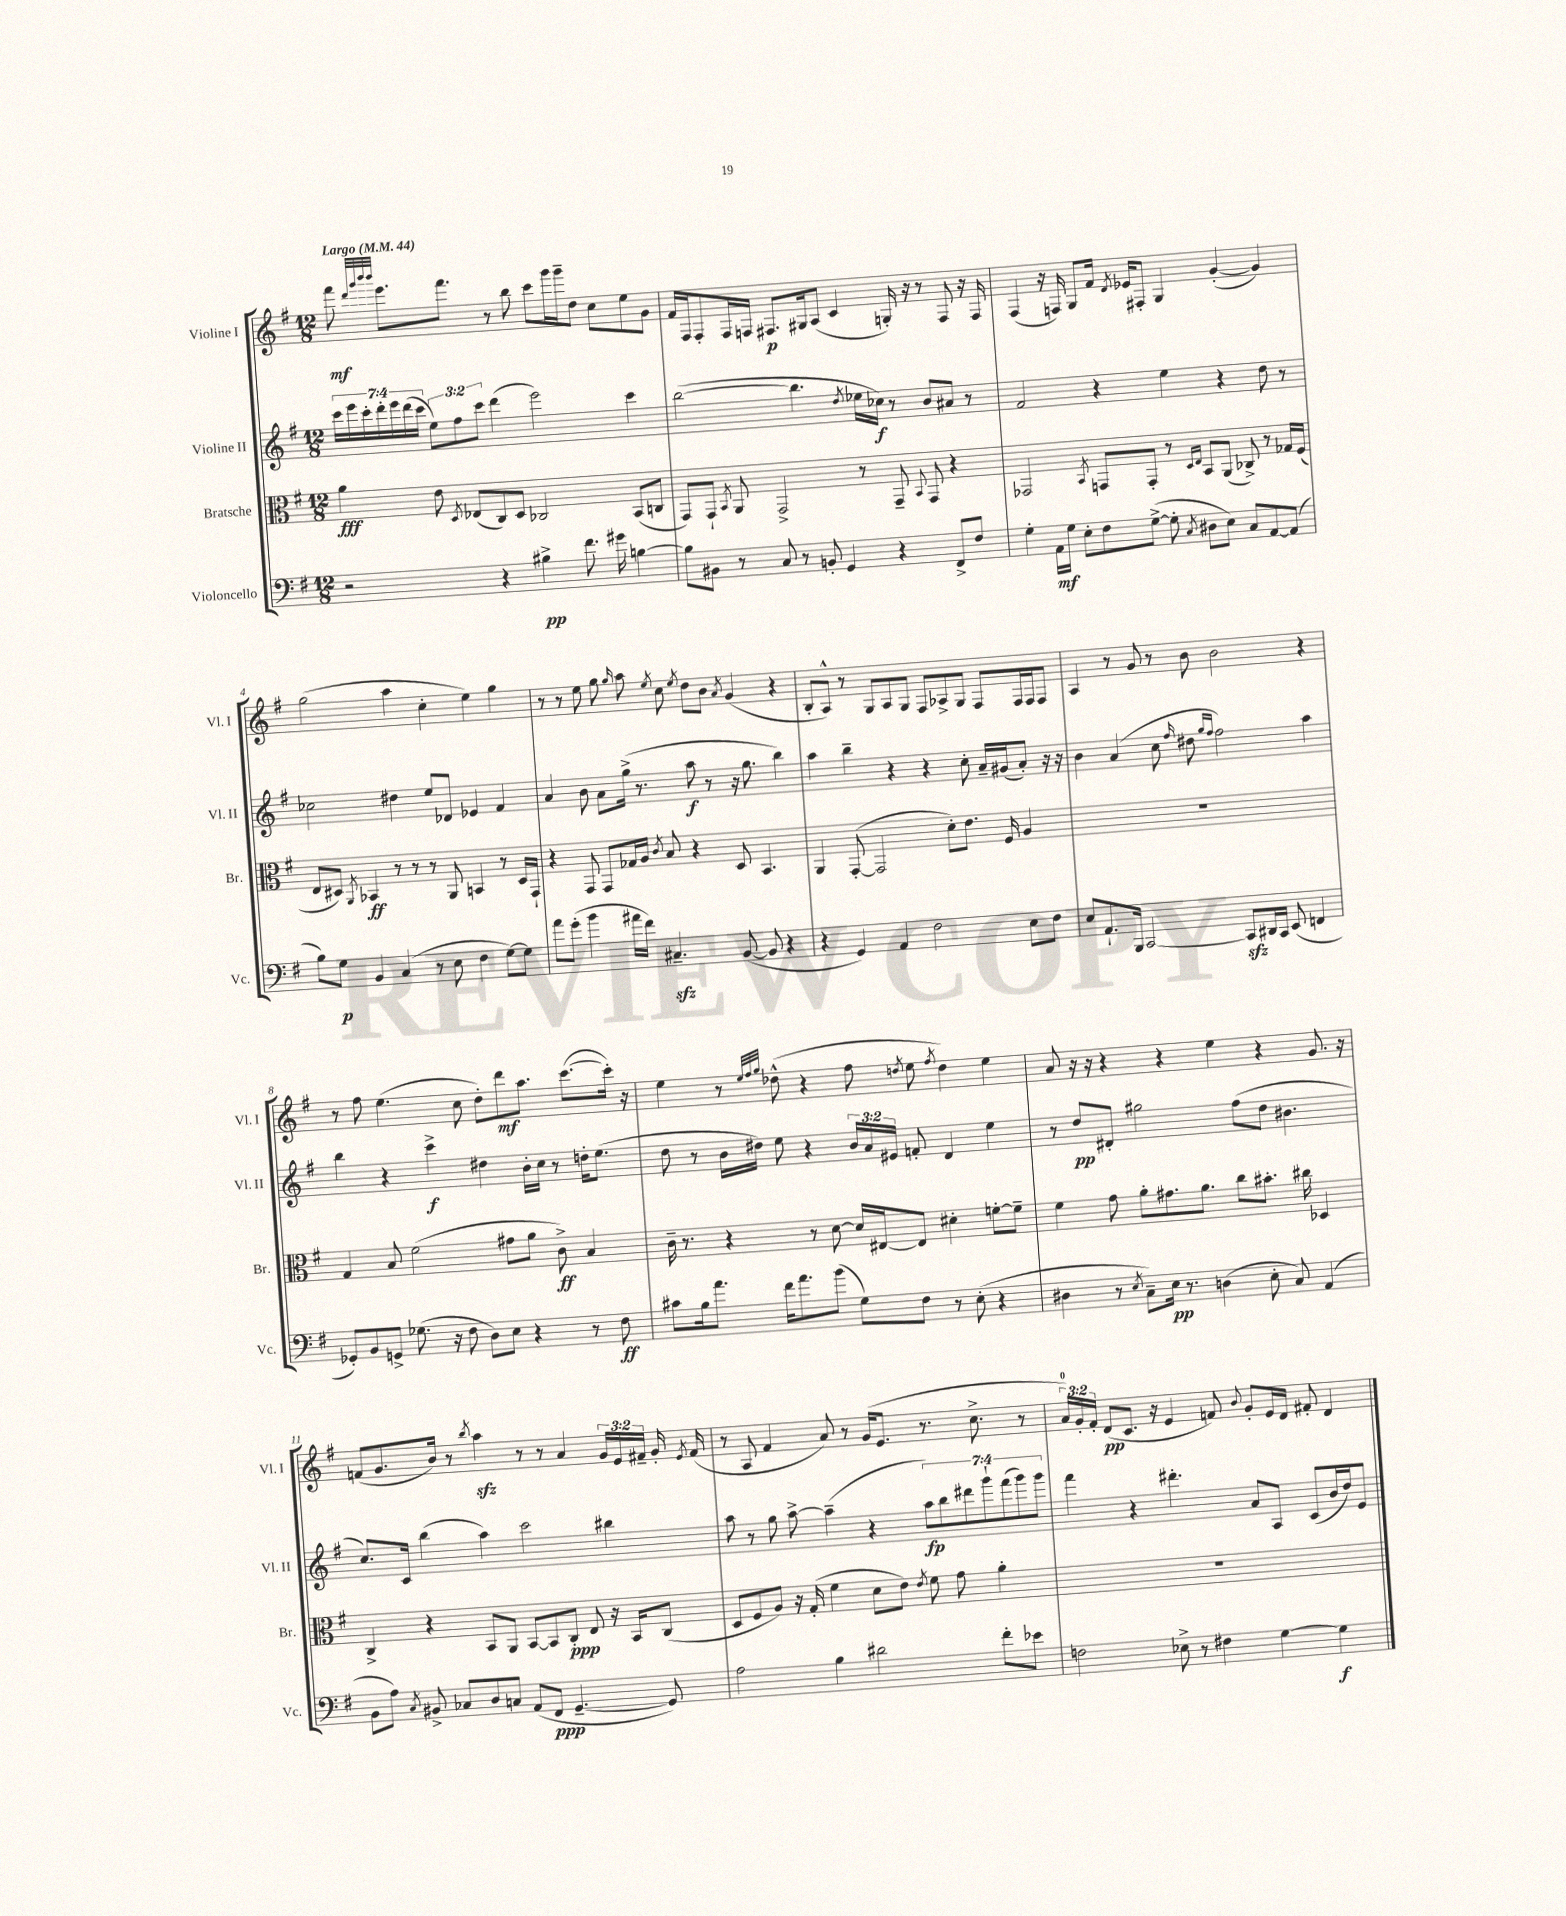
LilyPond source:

<<
\new StaffGroup <<
\new Staff = "s0" \with { instrumentName = "Violine I" shortInstrumentName = "Vl. I" } {
    \clef treble \key g \major \numericTimeSignature \time 12/8 \override Staff.TupletNumber.text = #tuplet-number::calc-fraction-text \tempo "Largo" 4 = 44
    \autoBeamOff fis'''8\mf \grace { d'''32[ g'''32 b'''32 b'''32] } e'''8.[ fis'''8.] r8 b''8 c'''8[ g'''16 g'''16-- d''8] c''8[ e''8 g'8] |
    fis'16[ fis16 fis8-. fis16 f16] fis8.[\p gis16 a8]( c'4 g16-.) r16 r8 fis8 r16 fis16 |
    fis4( r16 f16) g8[ fis'16] \acciaccatura { d'8 } ees'16[ fis8]-. g4 g'4~-.( g'4) |
    g''2( a''4 c''4-. e''4) g''4 |
    r8 r8 e''8 g''8 \grace { g''16 } a''8 \acciaccatura { e''8 } c''8 \acciaccatura { e''8 } d''8[ b'8] \acciaccatura { a'8 } g'4( r4 |
    b8[-. a8]-^) r8 g8[ a8 g8] fis8[ aes8-> g8] fis8[ fis16 fis16 fis8] |
    a4 r8 g'8 r8 b'8 b'2 r4 |
    r8 fis''8 e''4.( c''8 d''8[-.) d'''8\mf a''8.] c'''8.[~( c'''16]-.) r16 |
    e''4 r8 \grace { e''32[ fis''32 g''32] } des''8-^( r4 fis''8 \acciaccatura { d''8 } e''8 \acciaccatura { fis''8 } d''4) e''4 |
    a'8 r16 r16 r4 r4 e''4 r4 g'8. r16 |
    f'8[( g'8. b'16]) r8 \acciaccatura { b''8 } a''4\sfz r8 r8 a'4 \tuplet 3/2 { g'16[ e'16 fis'16]-- } g'16-. \acciaccatura { e'8 } fis'16( |
    r8 a8 fis'4 a'8) r8 g'16[( e'8.] r8. c''8.-> r8 |
    \tuplet 3/2 { a'16[-0) g'16-. fis'16]-. } d'8[\pp( c'8.] r16 e'4 f'8) \appoggiatura { b'8 } g'8[-. e'16 d'16] fis'8-. d'4 \bar "|." |
}
\new Staff = "s1" \with { instrumentName = "Violine II" shortInstrumentName = "Vl. II" } {
    \clef treble \key g \major \numericTimeSignature \time 12/8 \override Staff.TupletNumber.text = #tuplet-number::calc-fraction-text
    \autoBeamOff \tuplet 7/4 { c'''16[ e'''16 c'''16-. d'''16-. e'''16 d'''16( c'''16] } \tuplet 3/2 { e''8[) fis''8 c'''8] } d'''4( e'''2) c'''4 |
    b''2~( b''4. \acciaccatura { d''8 } ees''16[ ces''16]\f) r8 b'8[ ais'8] r8 |
    fis'2 r4 e''4 r4 d''8 r8 |
    ces''2 dis''4 e''8[ des'8] ees'4 fis'4 |
    a'4 b'8 a'8[ g''16]->( r8. a''8\f r8 r16 g''8. b''4) |
    a''4 b''4-- r4 r4 c''8-. a'16[-- gis'16( a'8]-.) r16 r16 |
    b'4 a'4( c''8 \grace { fis''16 } dis''8 \grace { g''16[ fis''16] } fis''2) a''4 |
    b''4 r4 c'''4->\f dis''4 b'16[-. c''16] r8 d''16[-. e''8.]( |
    d''8 r8 b'16[ dis''16]) e''8 r4 \tuplet 3/2 { b'16[ a'16 eis'16] } f'8-. d'4 e''4 |
    r8 d''8[\pp dis'8]-. gis''2 fis''8[( d''8] bis'4. |
    c''8.[) c'16] b''4( a''4) c'''2 bis''4 |
    a''8 r8 g''8 a''8~-> a''4--( r4 \tuplet 7/4 { a''8[\fp) b''8 dis'''8 g'''8-! fis'''8( g'''8) g'''8] } |
    fis'''4 r4 dis'''4.-. a'8[ a8] c'8[( b'16 d''16) e'8] \bar "|." |
}
\new Staff = "s2" \with { instrumentName = "Bratsche" shortInstrumentName = "Br." } {
    \clef alto \key g \major \numericTimeSignature \time 12/8
    \autoBeamOff a'4\fff e'8 \acciaccatura { d8 } ees8[( c8) d8] ces2 b,8[( c8] |
    g,8[) g,8]-! \acciaccatura { b,8 } a,8 g,2-> r8 g,8-- \appoggiatura { b,8 } g,8 r4 |
    ges,2 \acciaccatura { b,8 } g,8[ g,8]-. r8 \grace { d16[ e16] } b,8[ a,8]( ces8->) r8 ges16[ fis16]( |
    e8[ dis8]) \acciaccatura { a,8 } bes,4\ff r8 r8 r8 a,8 b,4 r8 dis16[ g,16]-! |
    r4 g,8 g,8[ ges16 a16] \acciaccatura { c'8 } b8 r4 d8 b,4. |
    a,4 g,8~-.( g,2 d'8[-.) e'8.] fis16 a4 |
    R1. |
    g4 b8 fis'2( gis'8[ a'8] c'8->\ff) b4 |
    c'16-- r8. r4 r8 d'8~ d'16[ eis16~ eis8] dis'4-. f'8[~-. f'8]-- |
    fis'4 g'8 a'8[-. gis'8. a'8.] c''8[ bis'8.]-. cis''16 des4 |
    c4-> r4 b,8[ a,8] b,8[~ b,8 c8]-.\ppp e8 r16 b,16[ c8]( |
    d8[ fis8 a8]) r16 g16-.( fis'4 d'8[ e'8]) \acciaccatura { e'8 } fis'8 g'8 a'4-. |
    R1. \bar "|." |
}
\new Staff = "s3" \with { instrumentName = "Violoncello" shortInstrumentName = "Vc." } {
    \clef bass \key g \major \numericTimeSignature \time 12/8
    \autoBeamOff r2 r4 bis4->\pp fis'8. gis'16 b4~ |
    b8[ bis,8] r8 c8 r8 b,8-. g,4 r4 fis,8[-> fis8] |
    g4-. a,16[\mf g16] e8[-. fis8 g8]~->( g8-. \acciaccatura { c8 } dis8[ e8]) c8[ a,8~ a,8]( |
    b8[) g8]\p b,4 c4( r8 e8 fis4 g8[~) g8] |
    a'8[ g'8]-.( b'4 ais'16[ fis'16]) cis4.--\sfz b,8~( b,8 r4 |
    r4 g,4) a,4 fis2 e8[ fis8] |
    e8[ a,8.-! b,,16] c,2~ c,8[\sfz dis,16 c,16] e,8( f,4 |
    ges,8[-.) b,8 g,8]-> ges8.( r16 fis8 d8[) e8] r4 r8 fis8\ff |
    cis'8[ b16 a'8.] fis'16[ a'8. b'8]( g8[) fis8] r8 e8-.( r4 |
    dis4 r8 \acciaccatura { e8 } c8[--) e16]\pp r8. d4( e8-. c8) a,4( |
    b,8[ a8]) \acciaccatura { c8 } bis,8-> ces8[ d8 c8] a,8[( fis,8]\ppp g,4.~-- g,8) |
    a2 b4 dis'2 fis'8[-. ees'8] |
    f2 ees8-> r8 fis4 g4~ g4\f \bar "|." |
}
>>
>>
